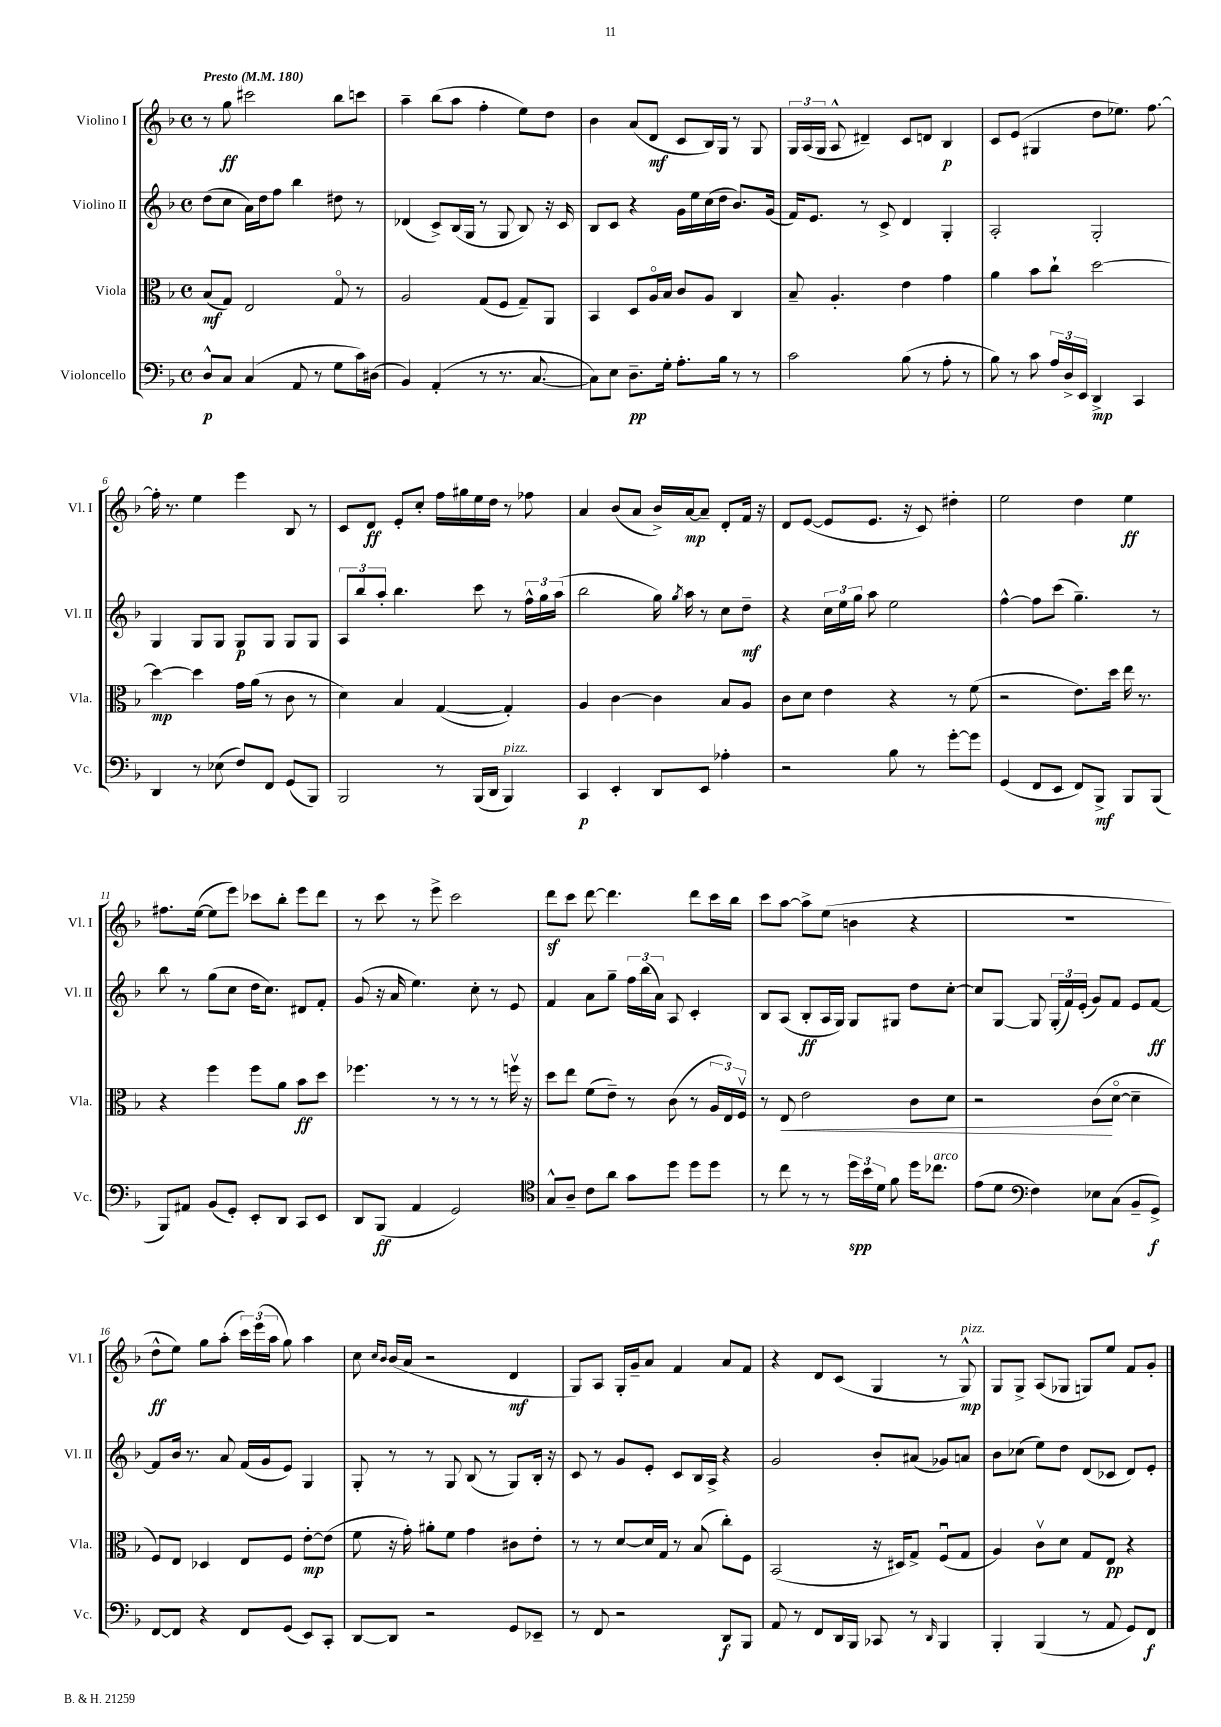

**kern	**kern	**kern	**kern
*staff4	*staff3	*staff2	*staff1
*clefF4	*clefC3	*clefG2	*clefG2
*k[b-]	*k[b-]	*k[b-]	*k[b-]
*M4/4	*M4/4	*M4/4	*M4/4
*met(c)	*met(c)	*met(c)	*met(c)
*MM180	*MM180	*MM180	*MM180
8D^^/L	(8B-/L	(8dd\L	8r
8C/J	8G/J)	8cc\J	8gg\
(4C/	2E/	16a\LL)	2ccc#\
.	.	16dd\J	.
.	.	8ff\J	.
8AA/	.	4bb-\	.
8r	.	.	.
8G\L	8Go/	8dd#\	8bb-\L
16c\L)	8r	8r	8ccc\J
(16D#\JJ	.	.	.
=	=	=	=
4BB-/)	2A/	(4d-/	4aa~\
(4AA'/	.	8c^/L)	(8bb-\L
.	.	(16B-/L	8aa\J
.	.	16G/JJ	.
8r	(8G/L	8r	4ff'\
8.r	8F/J	8G/	.
.	8G~/L)	8B-/)	8ee\L)
[8.C/	.	.	.
.	8AA/J	16r	8dd\J
.	.	16c/	.
=	=	=	=
8C\]L)	4BB-/	8B-/L	4b-\
8E\J	.	8c/J	.
8.D~\L	8D/L	4r	(8a/L
.	16Ao/L	.	8d/J
16G'\Jk	16B-/JJ	.	.
8.A'\L	8c/L	16g\LL	8c/L
.	.	16ee\	.
.	8A/J	(16cc\	16B-/L)
16B-\Jk	.	16dd\JJ	16G/JJ
8r	4C/	8.b-/L)	8r
8r	.	.	8G/
.	.	(16g/Jk	.
=	=	=	=
2c\	8B-~/	16f/LK)	24G/LL
.	.	.	(24A/
.	.	8.e/J	.
.	.	.	24G/JJ
.	4.A'/	.	8A^^/
.	.	8r	4d#~/)
.	.	8c^/	.
(8B-\	4e\	4d/	8c/L
8r	.	.	8d/J
8A'\	4g\	4G'/	4B-/
8r	.	.	.
=	=	=	=
8B-\)	4a\	2A'/	8c/L
8r	.	.	(8e/J
8c\	8b-\L	.	4G#/
24A/LL	8cc`\J	.	.
24D^/	.	.	.
24EE/JJ	.	.	.
4DD^/	[2dd\	2G'/	8dd\L
.	.	.	8.ee-\J)
4CC/	.	.	.
.	.	.	[8.ff\
=	=	=	=
4DD/	4dd\_	4G/	16ff'\]
.	.	.	8.r
8r	4dd\]	8G/L	4ee\
(8E-\	.	8G/J	.
8F/L)	16g\LL	8G/L	4eee\
.	(16a\JJ	.	.
8FF/J	8r	8G/J	.
(8GG/L	8c\	8G/L	8B-/
8BBB-/J)	8r	8G/J	8r
=	=	=	=
2BBB-/	4d\)	12A/L	8c/L
.	.	12bb-/	.
.	.	.	8d/J
.	.	12aa'/J	.
.	4B-/	4.bb-\	8e'/L
.	.	.	8cc'/J
8r	([4G/	.	16ff\LL
.	.	.	16gg#\
(16BBB-/LL	.	8ccc\	16ee\
16DD/JJ	.	.	16dd\JJ
4BBB-/)	4G'/])	8r	8r
.	.	24ff^^\LL	8ff-\
.	.	24gg\	.
.	.	(24aa\JJ	.
=	=	=	=
4CC/	4A/	2bb-\	4a/
4EE'/	[4c\	.	(8b-/L
.	.	.	8a/J
8DD/L	4c\]	16gg\)	16b-^/LL)
.	.	8qgg/	.
.	.	16aa\	[16a/J
8EE/J	.	8r	8a~/]J
4A-'\	8B-/L	8cc\L	8d'/L
.	8A/J	8dd~\J	16f/Jk
.	.	.	16r
=	=	=	=
2r	8c\L	4r	8d/L
.	8d\J	.	([8e/J
.	4e\	24cc\LL	8e/]L
.	.	24ee\	.
.	.	24gg\JJ	.
.	.	8aa\	8.e/J
8B-\	4r	2ee\	.
.	.	.	16r
8r	.	.	8c/)
[8g'\L	8r	.	4dd#'\
8g\]J	(8f\	.	.
=	=	=	=
(4GG/	2r	[4ff^^\	2ee\
8FF/L	.	8ff\]L	.
8EE/J	.	(8ccc\J	.
8FF/L)	8.e\L)	4.gg~\)	4dd\
8BBB-^/J	.	.	.
.	16dd\Jk	.	.
8BBB-/L	16ee\	.	4ee\
.	8.r	.	.
(8BBB-/J	.	8r	.
=	=	=	=
8BBB-/L)	4r	8bb-\	8.ff#\L
8AA#/J	.	8r	.
.	.	.	([16ee\Jk
(8BB-/L	4ff\	(8gg\L	8ee\]L
8GG'/J)	.	8cc\J	8eee\J)
8EE'/L	8ff\L	16dd\LK	8ccc-\L
.	.	8.cc\J)	.
8DD/J	8a\J	.	8bb-'\J
8CC/L	8b-\L	8d#/L	8eee\L
8EE/J	8dd\J	8f'/J	8ddd\J
=	=	=	=
8DD/L	4.ff-\	(8g/	8r
(8BBB-/J	.	16r	8ccc\
.	.	16a/	.
4AA/	.	4.ee\)	8r
.	8r	.	8eee^\
2GG/)	8r	.	2ccc\
.	8r	8cc'\	.
.	8r	8r	.
.	16ffv\	8e/	.
.	16r	.	.
=	=	=	=
*clefC4	*	*	*
8G^^/L	8dd\L	4f/	8ddd\L
8A~/J	8ee\J	.	8ccc\J
8c\L	(8f\L	8a\L	[8ddd\
8a\J	8e~\J)	8gg~\J	4.ddd\]
8g\L	8r	24ff\LL	.
.	.	(24bb-\	.
.	.	24a\JJ)	.
8dd\J	(8c\	8A/	.
8dd\L	8r	4c'/	8ddd\L
8dd\J	24A/LL	.	16ccc\L
.	24E/)	.	.
.	.	.	16bb-\JJ
.	24Fv/JJ	.	.
=	=	=	=
8r	8r	8B-/L	8ccc\L
8cc\	8E/	(8A/J	[8aa\J
8r	2e\	8B-'/L	8aa^\]L
8r	.	16A/L	(8ee\J
.	.	16G/JJ)	.
24dd\LL	.	8G/L	4b\
24b-\	.	.	.
24d\JJ	.	.	.
8f\	.	8G#/J	.
16dd\LK	8c\L	8dd\L	4r
8.cc-\J	.	.	.
.	8d\J	[8cc'\J	.
=	=	=	=
(8e\L	2r	8cc/]L	1r
8d\J	.	[8G/J	.
*clefF4	*	*	*
4F\)	.	8G/]	.
.	.	(24G'/LL	.
.	.	24f/)	.
.	.	(24e'/JJ	.
8E-\L	(8c\L	8g/L)	.
(8C\J	[8do\J	8f/J	.
8BB-~/L	4d~\]	8e/L	.
8GG^/J)	.	[8f/J	.
=	=	=	=
[8FF/L	8F/L)	8f/]L	8dd^^\L
8FF/]J	8E/J	16b-/Jk	8ee\J)
.	.	8.r	.
4r	4D-/	.	8gg\L
.	.	8a/	(8aa'\J
8FF/L	8E/L	(16f/LL	24ccc\LL)
.	.	.	(24eee\
.	.	16g/J	.
.	.	.	24aa\JJ
(8GG/J	8F/J	8e/J)	8gg\)
8EE/L)	[8e'\L	4G/	4aa\
8CC'/J	(8e\]J	.	.
=	=	=	=
[8DD/L	8f\	8G'/	8cc\
.	.	.	16qqcc/LL
.	.	.	16qqb-/JJ
8DD/]J	16r	8r	(16b-/LL
.	16g'\)	.	16a/JJ
2r	8a#'\L	8r	2r
.	8f\J	8G/	.
.	4g\	(8B-/	.
.	.	8r	.
8GG/L	8c#\L	8G/L)	4d/
8EE-~/J	8e'\J	16B-'/Jk	.
.	.	16r	.
=	=	=	=
8r	8r	8c/	8G/L)
8FF/	8r	8r	8A/J
2r	[8d/L	8g/L	16G'/LL
.	.	.	16g~/J
.	16d/]L	8e'/J	8a/J
.	16G/JJ	.	.
.	8r	8c/L	4f/
.	(8B-/	16B-/L	.
.	.	16A^/JJ	.
8DD/L	8cc'\L)	4r	8a/L
8BBB-/J	8F\J	.	8f/J
=	=	=	=
8AA/	(2BB-/	2g/	4r
8r	.	.	.
8FF/L	.	.	8d/L
16DD/L	.	.	(8c/J
16BBB-/JJ	.	.	.
8CC-/	16r	8b-'/L	4G/
.	16D#/LK)	.	.
8r	8G^/J	(8a#/J	.
16qqDD/	.	.	.
4BBB-/	(8Fu/L	8g-/L)	8r
.	8G/J	8a/J	8G^^/)
=	=	=	=
4BBB-'/	4A/)	8b-\L	8G/L
.	.	(8cc-\J	8G^/J
(4BBB-/	8cv\L	8ee\L)	(8A/L
.	8d\J	8dd\J	8G-/J
8r	8G/L	(8d/L	8G/L)
8AA/	8E/J	8c-/J	8ee/J
8GG/L)	4r	8d/L)	8f/L
8FF/J	.	8e'/J	8g'/J
==	==	==	==
*-	*-	*-	*-
